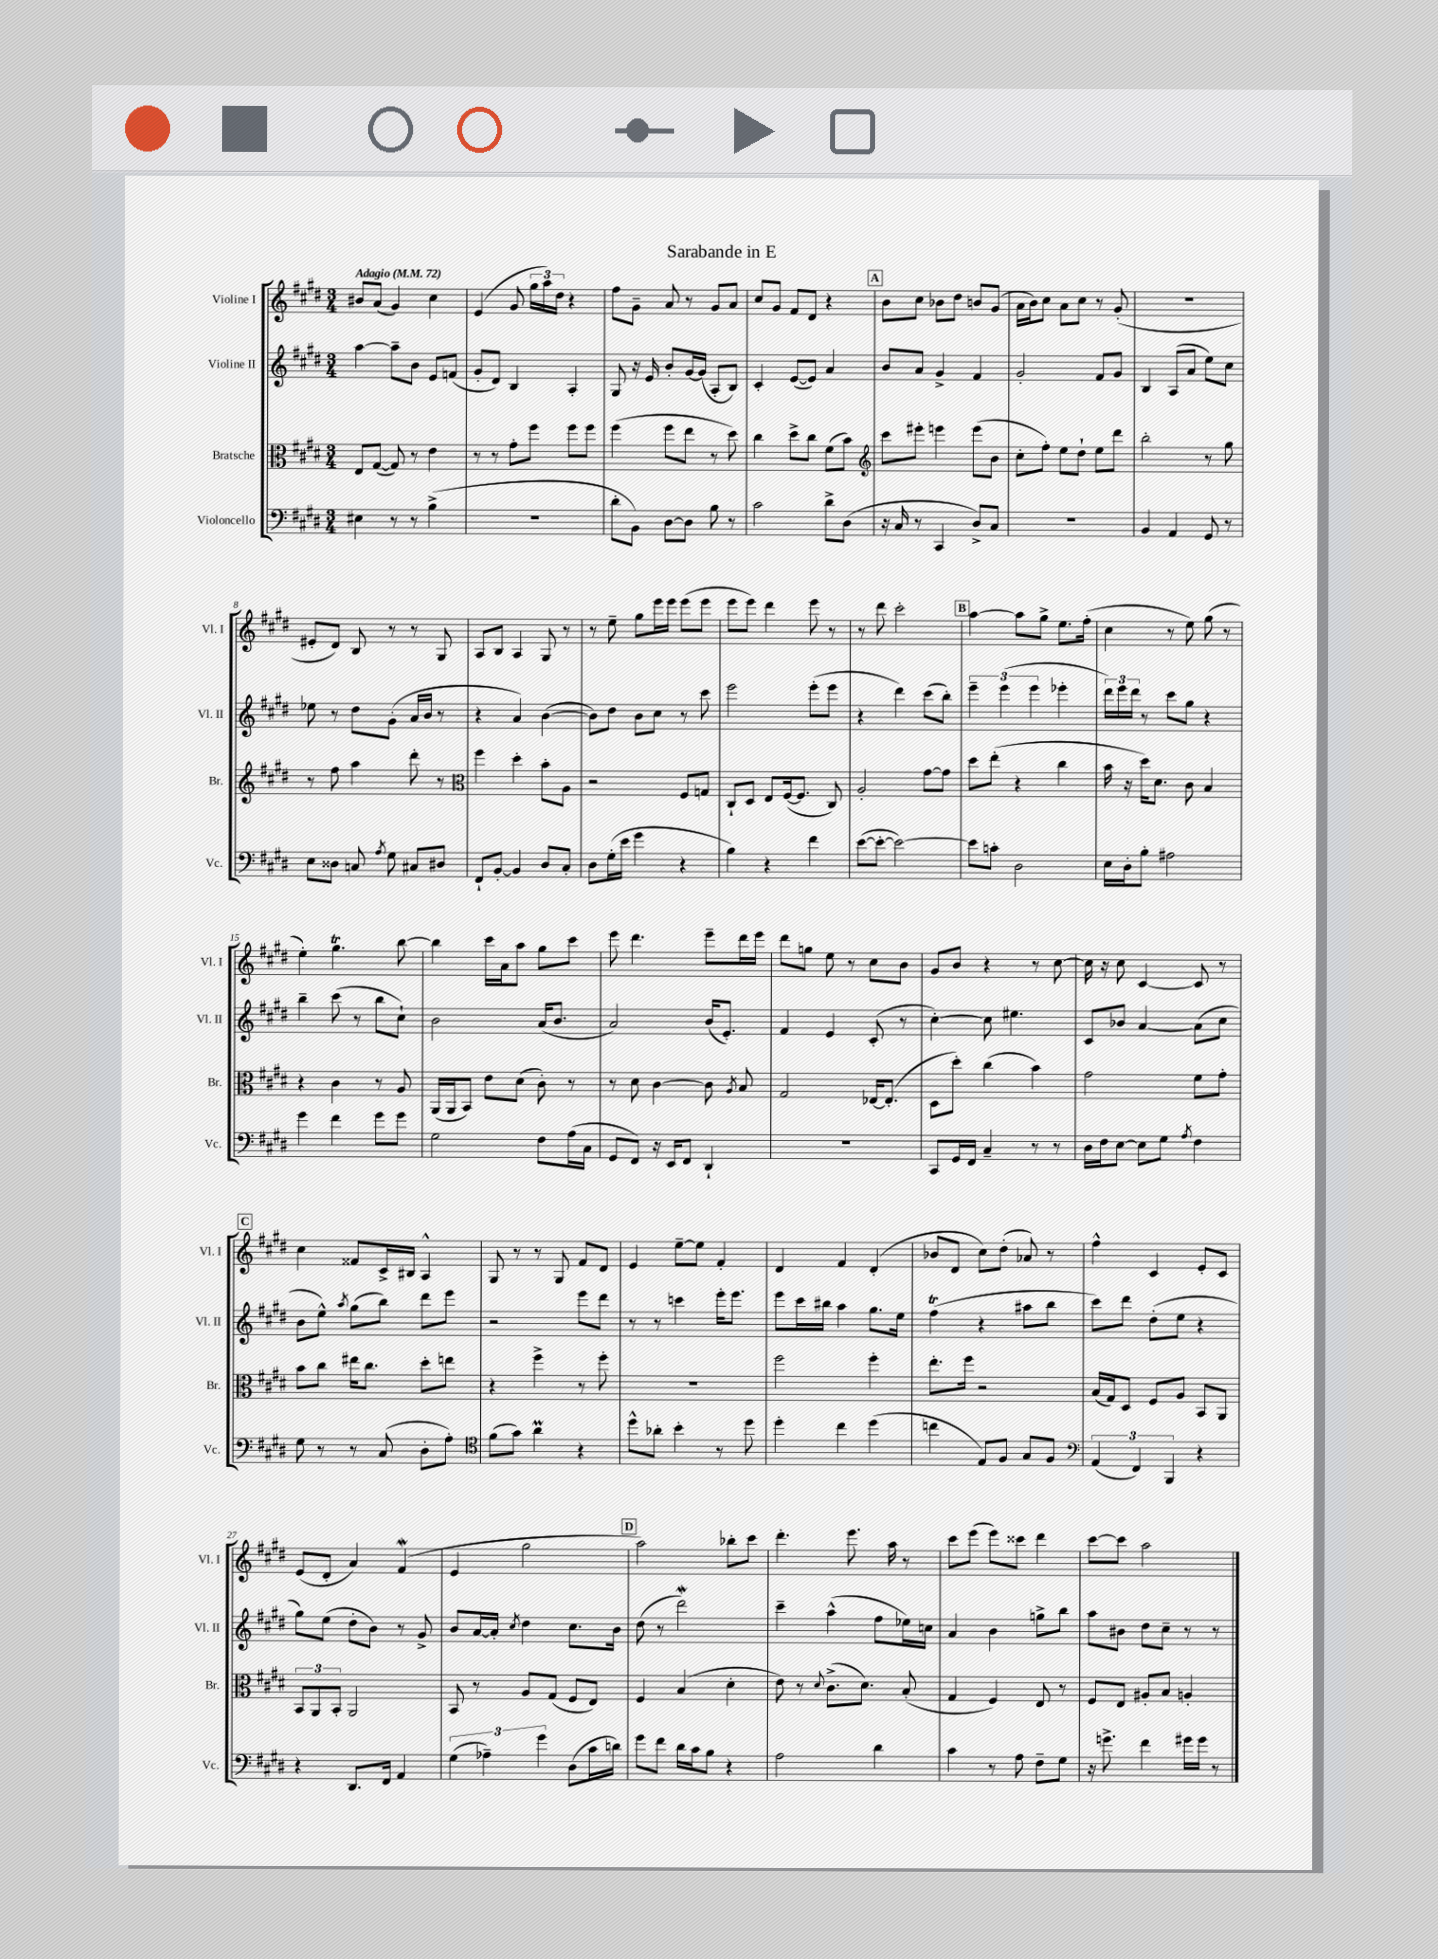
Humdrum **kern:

**kern	**kern	**kern	**kern
*staff4	*staff3	*staff2	*staff1
*clefF4	*clefC3	*clefG2	*clefG2
*k[f#c#g#d#]	*k[f#c#g#d#]	*k[f#c#g#d#]	*k[f#c#g#d#]
*M3/4	*M3/4	*M3/4	*M3/4
*MM72	*MM72	*MM72	*MM72
4E#	8E	[4aa	8b#
.	([8G#	.	(8a
8r	8G#])	8aa~]	4g#)
8r	8r	8b	.
(4B^	4e	8e	4cc#
.	.	(8f	.
=	=	=	=
2.r	8r	8g#'	(4e
.	8r	8d#)	.
.	8g#'	4B	8g#
.	8ff#	.	24gg#
.	.	.	24aa)
.	.	.	24dd#
.	8ff#	4A'	4r
.	8ff#	.	.
=	=	=	=
8d#'	(4ff#	8G#	8ff#
8BB)	.	16r	8g#~
.	.	16e	.
[8D#	8ff#	8b'	8a
8D#]	8ee	[16g#	8r
.	.	(16g#]	.
8B	8r	8A'	8g#
8r	8dd#)	8B)	8a
=	=	=	=
2c#	4cc#	4c#'	8cc#
.	.	.	8g#
.	8dd#^	([8e	8f#
.	8cc#	8e])	8d#
8d#^	(8f#	4a	4r
(8D#	8b)	.	.
=	=	=	=
*	*clefG2	*	*
16r	8ccc#	8b	8b
16C#	.	.	.
8r	8eee#'	8a	8cc#
4CC#	4eee	4g#^	8b-
.	.	.	8dd#
8D#^)	(8eee	4f#	8b
8C#	8b	.	(8g#
=	=	=	=
2.r	8cc#'	2g#'	16a
.	.	.	16b)
.	8ff#')	.	8cc#
.	8ee	.	8a
.	8dd#`	.	8cc#
.	8ee	8f#	8r
.	8ddd#	8g#	(8g#'
=	=	=	=
4BB	2bb'	4B	2.r
4AA	.	(8A	.
.	.	8a	.
8GG#	8r	8ee)	.
8r	8gg#	8cc#	.
=	=	=	=
8E	8r	8ee-	8e#'
8D##	8ff#	8r	8d#)
8C	4aa	8dd#	8B
8qA	.	.	.
8G#	.	(8g#'	8r
8C#	8ddd#'	16a	8r
.	.	16b	.
8D#	8r	8r	8G#
=	=	=	=
*	*clefC3	*	*
8FF#`	4ff#	4r	8A
[8BB'	.	.	8B
4BB]	4dd#'	4a)	4A
8D#	8b'	([4b	8G#
8C#'	8A	.	8r
=	=	=	=
8D#	2r	8b])	8r
(16G#'	.	8dd#	8ee~
16e	.	.	.
4g#	.	8b	8gg#
.	.	8cc#	16eee
.	.	.	16eee
4r	8F#	8r	(8eee
.	8G	8ccc#	8eee
=	=	=	=
4B)	8C#`	2eee	8eee
.	8D#	.	8eee)
4r	8E	.	4ddd#
.	([16F#	.	.
.	8.F#]	.	.
4f#	.	(8eee'	8eee
.	8C#)	8eee	8r
=	=	=	=
([8e	2A'	4r	8r
8e'_	.	.	8ddd#
2e_)	.	4ddd#)	2ccc#'
.	[8g#	(8ccc#	.
.	8g#]	8bb')	.
=	=	=	=
8e]	8dd#	6eee~	[4aa
8c'	(8ee'	.	.
.	.	(6eee	.
2D#	4r	.	8aa]
.	.	6eee	.
.	.	.	8gg#^
.	4cc#	4eee-'	8.ee
.	.	.	(16ff#'
=	=	=	=
16E	16b	24ddd#)	4cc#
.	.	24eee	.
16D#'	16r	.	.
.	.	24ddd#	.
8B'	16dd#)	8r	.
.	8.d#	.	.
2A#	.	8ccc#	8r
.	8c#	8gg#	8ee)
.	4B	4r	(8gg#
.	.	.	8r
=	=	=	=
4g#	4r	4bb~	4ee')
4f#	4c#	(8ccc#	4.gg#
.	.	8r	.
8g#	8r	8bb	.
8g#	8A	8cc#`)	[8bb
=	=	=	=
2G#	(16AA	2b	4bb]
.	16AA	.	.
.	8BB)	.	.
.	8e	.	16ccc#
.	.	.	16a
.	(8d#	.	8aa
8F#	8c#')	(16a	8gg#
.	.	8.b	.
(16A	8r	.	8ccc#
16C#	.	.	.
=	=	=	=
8GG#	8r	2a)	8eee
8FF#)	8d#	.	4.ddd#
16r	[4c#	.	.
16EE	.	.	.
8FF#	.	.	.
4DD#`	8c#]	(16b	8eee~
.	.	8.e')	.
.	8qA	.	.
.	8B	.	16ddd#
.	.	.	16eee
=	=	=	=
2.r	2G#	4f#	8ddd#
.	.	.	8gg
.	.	4e	8ee
.	.	.	8r
.	[16E-	(8c#'	8cc#
.	(8.E-']	.	.
.	.	8r	8b
=	=	=	=
8CC#	8D#	[4cc#')	8g#
16GG#	8dd#')	.	8b
16FF#	.	.	.
4C#~	(4cc#	8cc#]	4r
.	.	4.ee#	.
8r	4b)	.	8r
8r	.	.	[8cc#
=	=	=	=
16D#	2g#	8c#	16cc#]
16F#	.	.	16r
[8E	.	8b-	8cc#
8E]	.	[4a	[4c#
8G#	.	.	.
8qA	.	.	.
4F#	8f#	(8a]	8c#]
.	8g#'	8cc#	8r
=	=	=	=
8G#	8b	8b	4cc#
8r	8cc#	8ee^^)	.
.	.	8qaa	.
8r	16ee#	(8gg#	8f##
.	8.cc#	.	.
(8C#	.	8bb)	16c#^
.	.	.	16B#
8D#'	8dd#'	8ddd#	4A^^
8A')	8ee	8eee	.
=	=	=	=
*clefC4	*	*	*
(8f#	4r	2r	8G#
8g#)	.	.	8r
4a	4ff#^	.	8r
.	.	.	8G#
4r	8r	8eee	8f#
.	8ff#'	8ddd#	8d#
=	=	=	=
8dd#^^	2.r	8r	4e
8a-'	.	8r	.
4b'	.	4ccc	[8ee~
.	.	.	8ee]
8r	.	16eee'	4f#'
.	.	8.eee	.
8dd#	.	.	.
=	=	=	=
4dd#'	2ff#	8eee	4d#
.	.	16ccc#	.
.	.	16bb#	.
4cc#	.	4aa	4f#
(4dd#	4ff#'	8.gg#	(4d#'
.	.	16ee	.
=	=	=	=
4cc	8.ee'	(4ff#	8b-
.	.	.	8d#
.	16ff#	.	.
8E)	2r	4r	8cc#)
8F#	.	.	(8dd#'
8G#	.	8aa#	8a-)
8F#	.	8bb	8r
=	=	=	=
*clefF4	*	*	*
(6AA	(16B	8ccc#)	4ff#^^
.	16G#)	.	.
.	8D#	8ddd#	.
6FF#)	.	.	.
.	8F#	(8dd#'	4c#
6BBB	.	.	.
.	8A	8ee	.
4r	8BB	4r	8e'
.	8AA	.	8c#
=	=	=	=
4r	12BB	8gg#)	(8e
.	12AA	.	.
.	.	(8ee	8d#'
.	12BB'	.	.
8.DD#	2AA	8dd#'	4a)
.	.	8b)	.
16FF#	.	.	.
4AA	.	8r	(4f#
.	.	8g#^	.
=	=	=	=
(6G#	8BB	8b	4e
.	8r	[16a	.
6A-~)	.	.	.
.	.	16a']	.
.	.	8qcc#	.
.	8A	4dd#	2gg#
6g#	.	.	.
.	(8G#	.	.
(8D#	8F#	8.cc#	.
16c#	8E)	.	.
16d)	.	16b	.
=	=	=	=
8g#	4F#	(8dd#	2aa)
8f#	.	8r	.
16d#	(4B	2ddd#)	.
16c#	.	.	.
8B	.	.	.
4r	4d#'	.	8bb-'
.	.	.	8ccc#
=	=	=	=
2A	8e)	4ccc#~	4.ddd#'
.	8r	.	.
.	8qqd#	.	.
.	(8.c#^	(4aa^^	.
.	.	.	8.eee
.	8.d#)	.	.
4d#	.	8ff#	.
.	.	.	16aa
.	(8B'	16ee-)	8r
.	.	16cc	.
=	=	=	=
4c#	4G#	4a	8ccc#
.	.	.	(8eee
8r	4F#)	4b	8eee)
8A	.	.	8ccc##
8F#~	8E	8gg^	4ddd#
8G#	8r	8bb	.
=	=	=	=
16r	8F#	8aa	[8ccc#
8.g^	.	.	.
.	8E	8b#	8ccc#]
4f#	8A#'	8dd#	2aa
.	8B	8cc#~	.
16g#	4A'	8r	.
16g#	.	.	.
8r	.	8r	.
==	==	==	==
*-	*-	*-	*-
